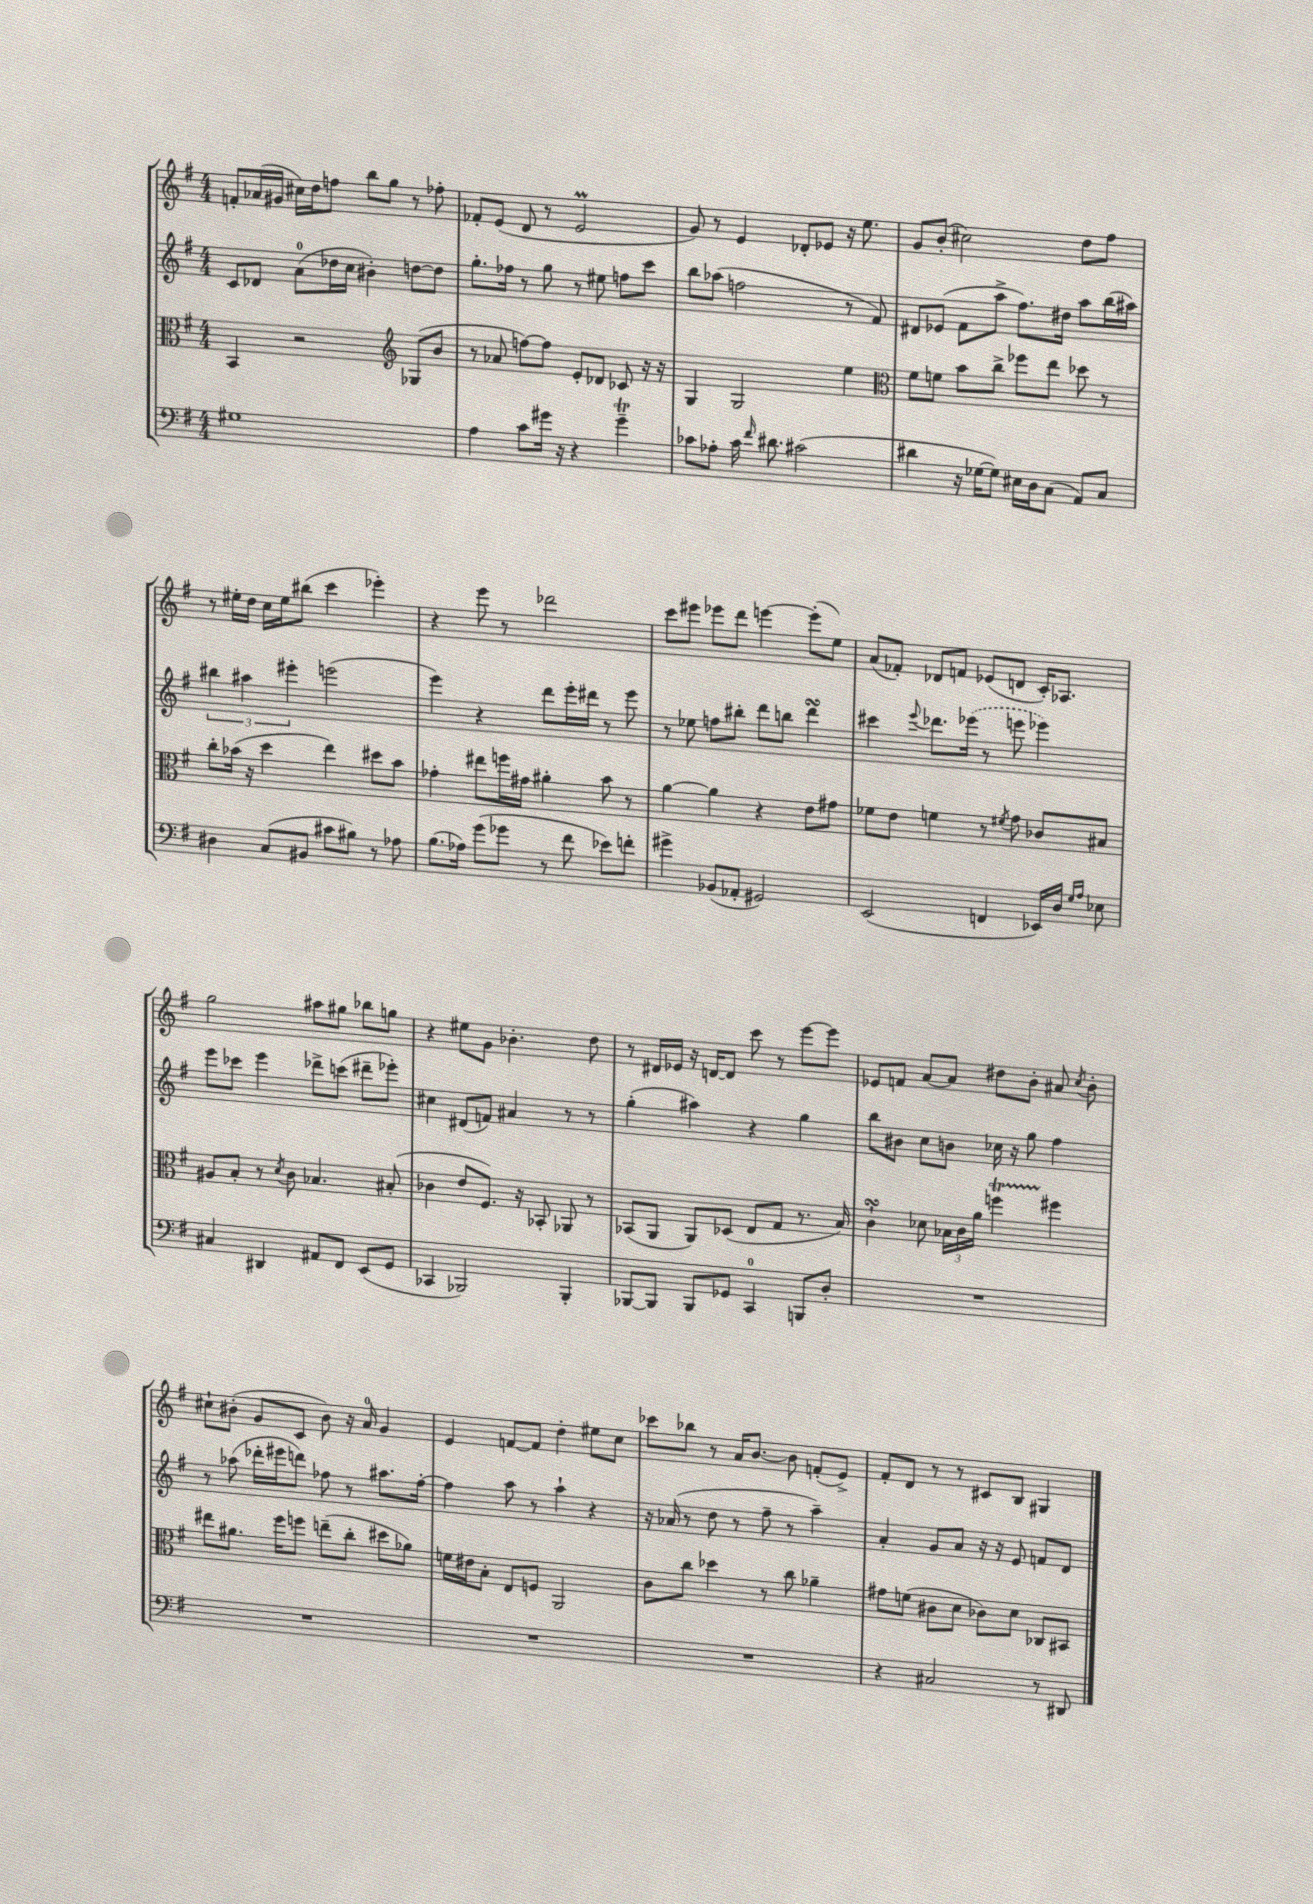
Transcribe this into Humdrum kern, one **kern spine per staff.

**kern	**kern	**kern	**kern
*part4	*part3	*part2	*part1
*staff4	*staff3	*staff2	*staff1
*clefF4	*clefC3	*clefG2	*clefG2
*k[f#]	*k[f#]	*k[f#]	*k[f#]
*M4/4	*M4/4	*M4/4	*M4/4
=133	=133	=133	=133
1G#X	4BB/	8c/L	8fn'/L
.	.	8d-X/J	(16a-X/L
.	.	.	16g#X/JJ
.	2r	(8a\L	16cc#X\LL)
.	.	.	16dd\J
.	.	16dd-X\L	8ffn\J
.	.	16cc\JJ	.
.	.	4b#X'\)	8bb\L
.	.	.	8gg\J
*	*clefG2	*	*
.	(8G-X/L	[8ddn\L	8r
.	8b/J	8dd\J]	8ff-X'\
=134	=134	=134	=134
4A\	8r	8.gg'\L	8f-X'/L
.	8a-X/	.	(8e/J
.	.	16ff-X\Jk	.
8c\L	[8ffn\L)	8r	8d/
16g#X\Jk	8ff\J]	8gg\	8r
16r	.	.	.
4r	8e'/L	8r	2eM/
.	8d-X/J	8ee#X\	.
4g#t~\	8c-X/	8ffn\L	.
.	16r	8ccc\J	.
.	16r	.	.
=135	=135	=135	=135
8c-X\L	4G/	8bb\L	8g/)
8A-X'\J	.	(8aa-X\J	8r
16c-\	2G/	2ffn\	4e/
16qqf#/	.	.	.
8.d#X\	.	.	.
(2c#X\	.	.	8d-X'/L
.	.	.	8e-X/J
.	4ee\	8r	16r
.	.	.	8.ee\
.	.	8f#/)	.
=136	=136	=136	=136
*	*clefC3	*	*
4d#X\	8f#\L	8d#X/L	8g/L
.	8fn\J	(8e-X/J	(8b'/J
16r	8b\L	8f#\L	2cc#X\)
[16G-X\KL	.	.	.
8G-\J])	8cc^\J	8aa^\J	.
16E#X\LL	8ff-X\L	8.ff#\L)	.
16D\J	.	.	.
(8C\J	8ee\J	.	.
.	.	16dd#X\Jk	.
8AA/L)	8dd-X\	8aa\L	8dd\L
8C/J	8r	(16bb\L	8ff#\J
.	.	16aa#X\JJ)	.
!!LO:LB:g=z
=137	=137	=137	=137
4D#X\	8cc'\L	6bb#X\	8r
.	(16b-X\Jk	.	16ee#X'\LL
.	.	6aa#X\	.
.	16r	.	16dd\JJ
(8C/L	4dd\	.	16cc\LL
.	.	.	16ee#\J
.	.	6eee#X'\	.
8BB#X/J	.	.	(8bb#X\J
8c#X\L	4ee\)	(2eeen\	4ccc\
8B#X\J)	.	.	.
8r	8dd#X\L	.	4eee-X'\)
8A-X\	8b-\J	.	.
=138	=138	=138	=138
(8.B\L	4g-X'\	4eee\)	4r
16A-X\Jk)	.	.	.
(8g\L	8ee#X\L	4r	8eee\
8g-X\J	16ffn\L	.	8r
.	16g#X\JJ	.	.
8r	4a#X'\	8ddd\L	2ddd-X\
8f#\	.	16eee'\L	.
.	.	16ddd#X\JJ	.
8e-X\L)	8b\	8r	.
8fn'\J	8r	8eee\	.
=139	=139	=139	=139
4g#X^\	[4a\	8r	8ccc\L
.	.	8ee-X\	8eee#X\J
(8BB-X/L	4a\]	8ffn\L	8eee-X\L
8AA-X'/J	.	8bb#X'\J	8ddd\J
2GG#X/)	4r	8ddd\L	[4eeen\
.	.	8bbn\J	.
.	8e\L	4dddsSSS\	(8eee'\L]
.	8g#X\J	.	8ee\J)
=140	=140	=140	=140
(2EE/	8f-X\L	4ccc#X\	(8a/L
.	8e\J	.	8f-X'/J)
.	.	8qqeee/	.
.	4fn\	8.ddd-X\L	8d-X/L
.	.	.	8fn/J
.	.	(16eee-X\Jk	.
4FFn/	8r	8r	(8e-X/L
.	8qf#X/	.	.
.	8g\	8eeen\	8dn/J
16EE-X/LL)	8c-X/L	4eee-X\)	16c'/KL)
16D/JJ	.	.	8.A-X/J
16qqG/LL	.	.	.
16qqA/JJ	.	.	.
8E-X\	8B#X/J	.	.
!!LO:LB:g=z
=141	=141	=141	=141
4C#X/	8A#X/L	8eee\L	2gg\
.	8B'/J	8ccc-X\J	.
4DD#X/	8r	4eee\	.
.	8qd/	.	.
.	8c\	.	.
8AA#X/L	4.B-X/	8ddd-X^\L	8aa#X\L
8FF#/J	.	(8cccn\J	8gg#X\J
(8EE/L	.	8ddd#X~\L	8bb-X\L
8GG/J	(8B#X'/	8eee-X'\J)	8ggn\J
=142	=142	=142	=142
4CC-X/	4c-X\	4cc#X\	4r
2BBB-X/)	8e/L	(8d#X/L	8ee#X\L
.	8.F#/J)	8fn/J)	8g\J
.	.	4a#X/	4.b-X'\
.	16r	.	.
.	8BB-X'/	.	.
4BBB-'/	8AA-X/	8r	.
.	8r	8r	8dd\
=143	=143	=143	=143
[8BBB-X/L	(8BB-X/L	(4gg'\	8r
8BBB-/J]	8AA/J	.	16d#X/LL
.	.	.	16e-X/JJ
8BBB-/L	8AA/L)	4aa#X\)	16r
.	.	.	[16dn/KL
8GG-X/J	(8D-X/J	.	8d/J]
4CC/	8E/L	4r	8ccc\
.	8G/J	.	8r
8BBBn/L	8.r	4gg\	[8eee\L
8D'/J	.	.	8eee\J]
.	16B/)	.	.
=144	=144	=144	=144
1r	4csSSs`\	8bb\L	8e-X/L
.	.	8b#X\J	8fn/J
.	8d-X\	8cc\L	[8a/L
.	24B-X\LL	8bn\J	8a/J]
.	24c\	.	.
.	24a\JJ	.	.
.	4ffnT\	16cc-X\	8dd#X\L
.	.	16r	.
.	.	8gg\	8b'\J
.	4ff#X\	4ff#\	8a#X/
.	.	.	8qcc/
.	.	.	8b'\
!!LO:LB:g=z
=145	=145	=145	=145
1r	8ee#X\L	8r	8cc#X`\L
.	8.a#X\J	(8aa-X\	(8b#X'\J
.	.	16ddd-X'\LL	8g/L
.	16ff#\KL	16eee#X\J	.
.	8ffn\J	8dddn\J)	8c/J
.	(8een~\L	8ff-X\	8b#\)
.	8cc'\J	8r	16r
.	.	.	16a/
.	8dd#X\L	8.aa#X\L	4g/
.	8a-X\J)	.	.
.	.	[16ff-'\Jk	.
=146	=146	=146	=146
1r	16fn\LL	4ff-\]	4e/
.	16e#X\J	.	.
.	8B'\J	.	.
.	8E/L	8aa\	[8fn/L
.	8Fn/J	8r	8f/J]
.	2AA/	4aa`\	4dd'\
.	.	4r	8ee#X\L
.	.	.	8cc\J
=147	=147	=147	=147
1r	8c\L	16r	8ccc-X\L
.	.	(16a-X/	.
.	8cc\J	8r	8bb-X\J
.	4dd-X\	8dd\	8r
.	.	8r	16a/KL
.	.	.	[8.b/J
.	8r	8ff#~\	.
.	8cc\	8r	8b\]
.	4a-X~\	4aa~\)	(8fn'/L
.	.	.	8e^/J)
=148	=148	=148	=148
4r	8g#X\L	4a'/	8f#'/L
.	(8fn\J	.	8d/J
2C#X/	8c#X\L	8g/L	8r
.	8d\J	8a/J	8r
.	8c-X\L)	16r	8c#X/L
.	.	16r	.
.	8d\J	8e/	8B/J
8r	8C-X/L	8fn/L	4G#X/
8DD#X/	8BB#X/J	8d/J	.
==	==	==	==
*-	*-	*-	*-
